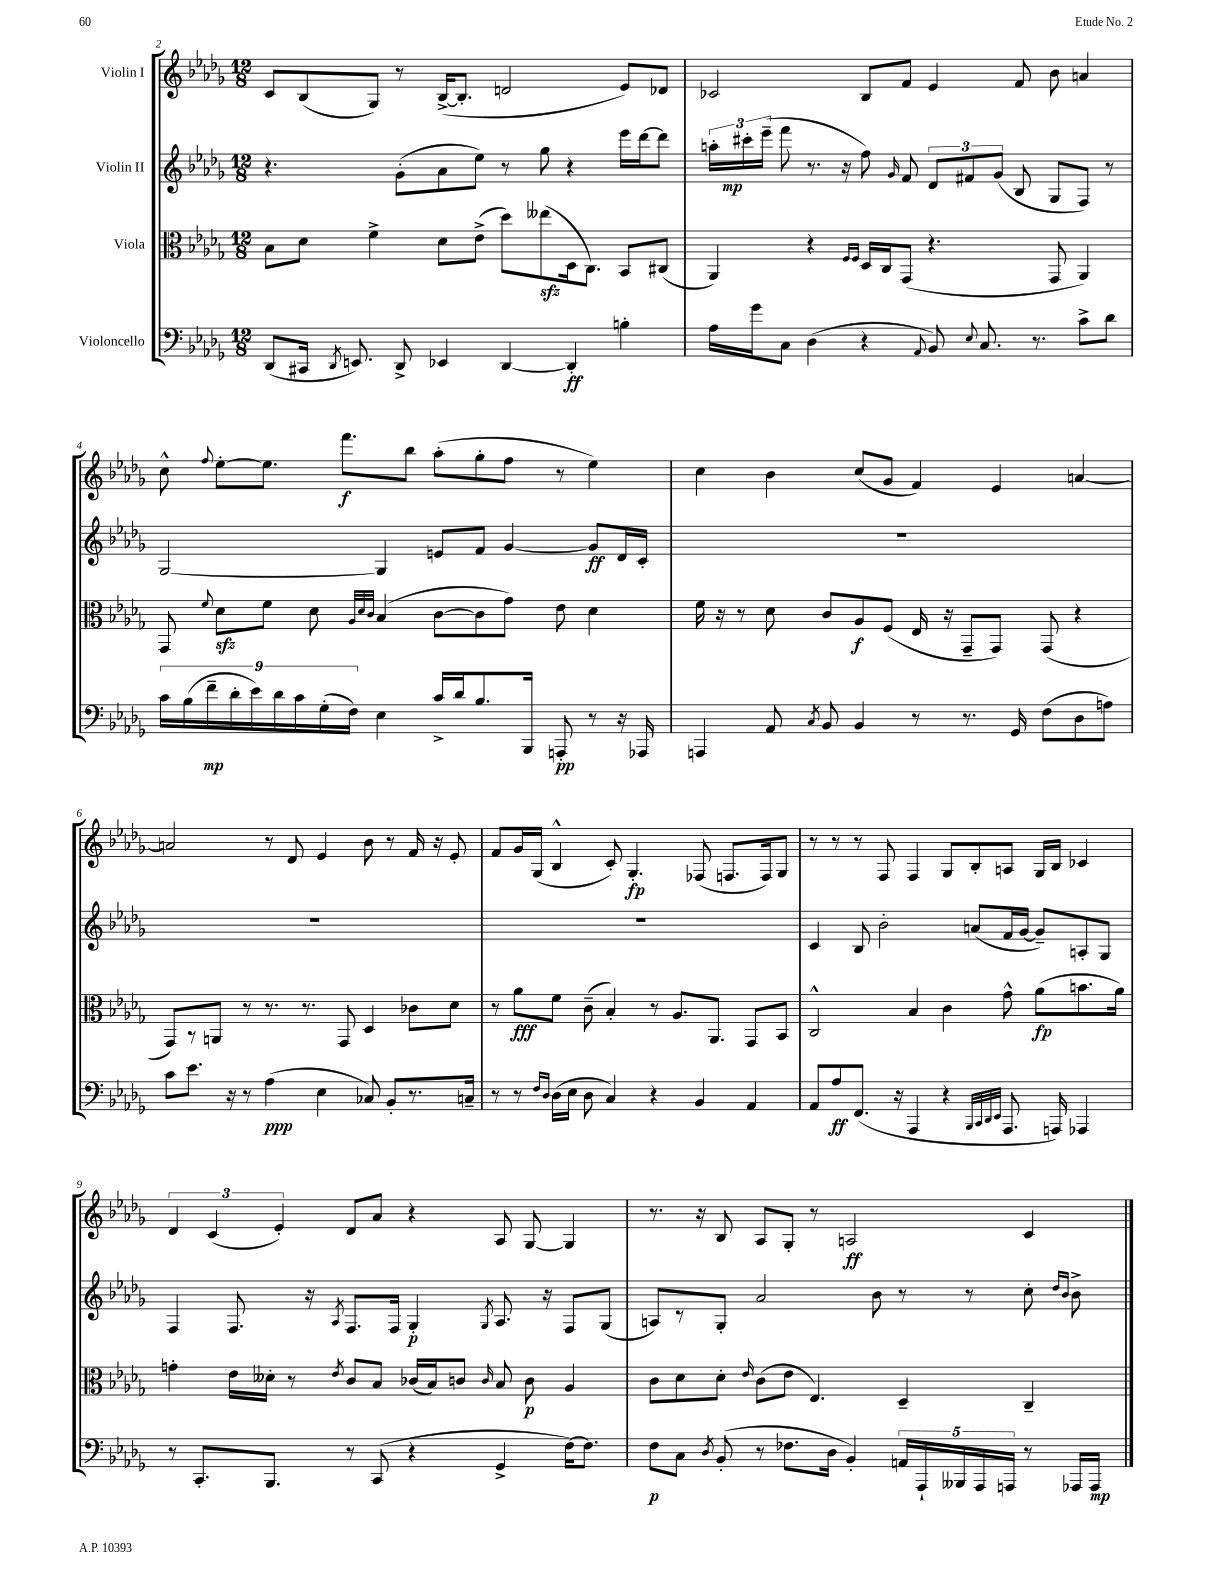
<<
\new StaffGroup <<
\new Staff = "s0" \with { instrumentName = "Violin I" } {
    \clef treble \key des \major \numericTimeSignature \time 12/8
    \autoBeamOff c'8[ bes8( ges8]) r8 bes16[~->( bes8.]-. d'2 ees'8[) des'8] |
    ces'2 bes8[ f'8] ees'4 f'8 bes'8 a'4 |
    c''8-^ \appoggiatura { f''8 } ees''8[~-. ees''8.] f'''8.[\f bes''8] aes''8[-.( ges''8-. f''8] r8 ees''4) |
    c''4 bes'4 c''8[( ges'8] f'4) ees'4 a'4~ |
    a'2 r8 des'8 ees'4 bes'8 r8 f'16 r16 ees'8-. |
    f'8[ ges'16 ges16]( bes4-^ c'8-.) ges4.-.\fp fes8( f8.[ f16) ges8] |
    r8 r8 r8 f8 f4 ges8[ bes8-. a8] ges16[ bes16] ces'4 |
    \tuplet 3/2 { des'4 c'4( ees'4-.) } des'8[ aes'8] r4 aes8 ges8~ ges4 |
    r8. r16 bes8 aes8[ ges8]-. r8 a2\ff c'4 \bar "|." |
}
\new Staff = "s1" \with { instrumentName = "Violin II" } {
    \clef treble \key des \major \numericTimeSignature \time 12/8
    \autoBeamOff r4. ges'8[-.( aes'8 ees''8]) r8 ges''8 r4 ees'''16[ des'''16~ des'''8] |
    \tuplet 3/2 { a''16[-. cis'''16-.\mp ees'''16]--( } f'''8 r8. r16 f''8) \grace { ges'16 } f'8 \tuplet 3/2 { des'8[ fis'8 ges'8]( } bes8 ges8[ f8]) r8 |
    ges2~ ges4 e'8[ f'8] ges'4~ ges'8[\ff des'16 c'16]-. |
    R1. |
    R1. |
    R1. |
    c'4 bes8 bes'2-. a'8[( f'16 ges'16]~ ges'8[--) a8-. ges8] |
    f4 f8. r16 \acciaccatura { aes8 } f8.[ f16] ges4-.\p \acciaccatura { ges8 } aes8. r16 f8[ ges8]( |
    a8[) r8 ges8]-. aes'2 bes'8 r8 r8 c''8-. \grace { des''16[ bes'16] } bes'8-> \bar "|." |
}
\new Staff = "s2" \with { instrumentName = "Viola" } {
    \clef alto \key des \major \numericTimeSignature \time 12/8
    \autoBeamOff bes8[ des'8] f'4-> des'8[ ees'8]->( des''8[) eeses''8\sfz( des16 c8.]) bes,8[ cis8]( |
    aes,4) r4 \grace { f16[ f16] } des16[ c16 ges,8]( r4. ges,8 aes,4) |
    ges,8 \appoggiatura { f'8 } des'8[\sfz f'8] des'8 \grace { aes32[ des'32 c'32] } bes4( c'8[~ c'8 ges'8]) ees'8 des'4 |
    f'16 r16 r8 des'8 c'8[ aes8\f f8]( ees16 r16 ges,8[-- ges,8]) ges,8( r4 |
    ges,8[) r8 a,8] r8 r8. r8. ges,8 des4 ces'8[ des'8] |
    r8 aes'8[\fff f'8] c'8--( bes4-.) r8 aes8.[ aes,8.] ges,8[ bes,8] |
    c2-^ bes4 c'4 ges'8-^ aes'8[\fp( b'8. aes'16]) |
    g'4-. ees'16[ deses'16]-. r8 \acciaccatura { ees'8 } c'8[ bes8] ces'16[( bes16) c'8] \grace { c'16 } bes8 c'8\p aes4 |
    c'8[ des'8 des'8]-. \grace { ees'16 } c'8[( ees'8] ees4.) des4-- c4-- \bar "|." |
}
\new Staff = "s3" \with { instrumentName = "Violoncello" } {
    \clef bass \key des \major \numericTimeSignature \time 12/8
    \autoBeamOff des,8[( cis,16] \acciaccatura { des,8 } e,8.) des,8-> ees,4 des,4~ des,4-.\ff b4-. |
    aes16[ ges'16 c8] des4( r4 \appoggiatura { aes,8 } bes,8) \appoggiatura { ees8 } c8. r8. c'8[-> des'8] |
    \tuplet 9/8 { c'16[ bes16( f'16--\mp des'16-. ees'16) des'16 c'16 ges16-.( f16]) } ees4 c'16[-> des'16 bes8. bes,,16] a,,8-.\pp r8 r16 aes,,16 |
    a,,4 aes,8 \acciaccatura { c8 } bes,8 bes,4 r8 r8. ges,16 f8[( des8 a8]) |
    c'8[ ees'8.] r16 r8 aes4\ppp( ees4 ces8) bes,8[-. r8. c16]-- |
    r8 r8 \grace { f16[ des16] } des16[( ees16] des8 c4) r4 bes,4 aes,4 |
    aes,8[ aes8\ff f,8.]( r16 aes,,4 r4 \grace { bes,,32[ c,32 des,32 ees,32] } aes,,8. a,,16) aes,,4 |
    r8 c,8.[-. bes,,8.] r8 c,8( r4 ges,4-> f16[~) f8.] |
    f8[\p c8] \acciaccatura { des8 } bes,8-.( r8 fes8.[ des16] bes,4-.) \tuplet 5/4 { a,16[ aes,,16-! beses,,16 aes,,16 a,,16] } r8 aes,,16[ aes,,16]\mp \bar "|." |
}
>>
>>
\layout { \context { \Score currentBarNumber = #2 } }
